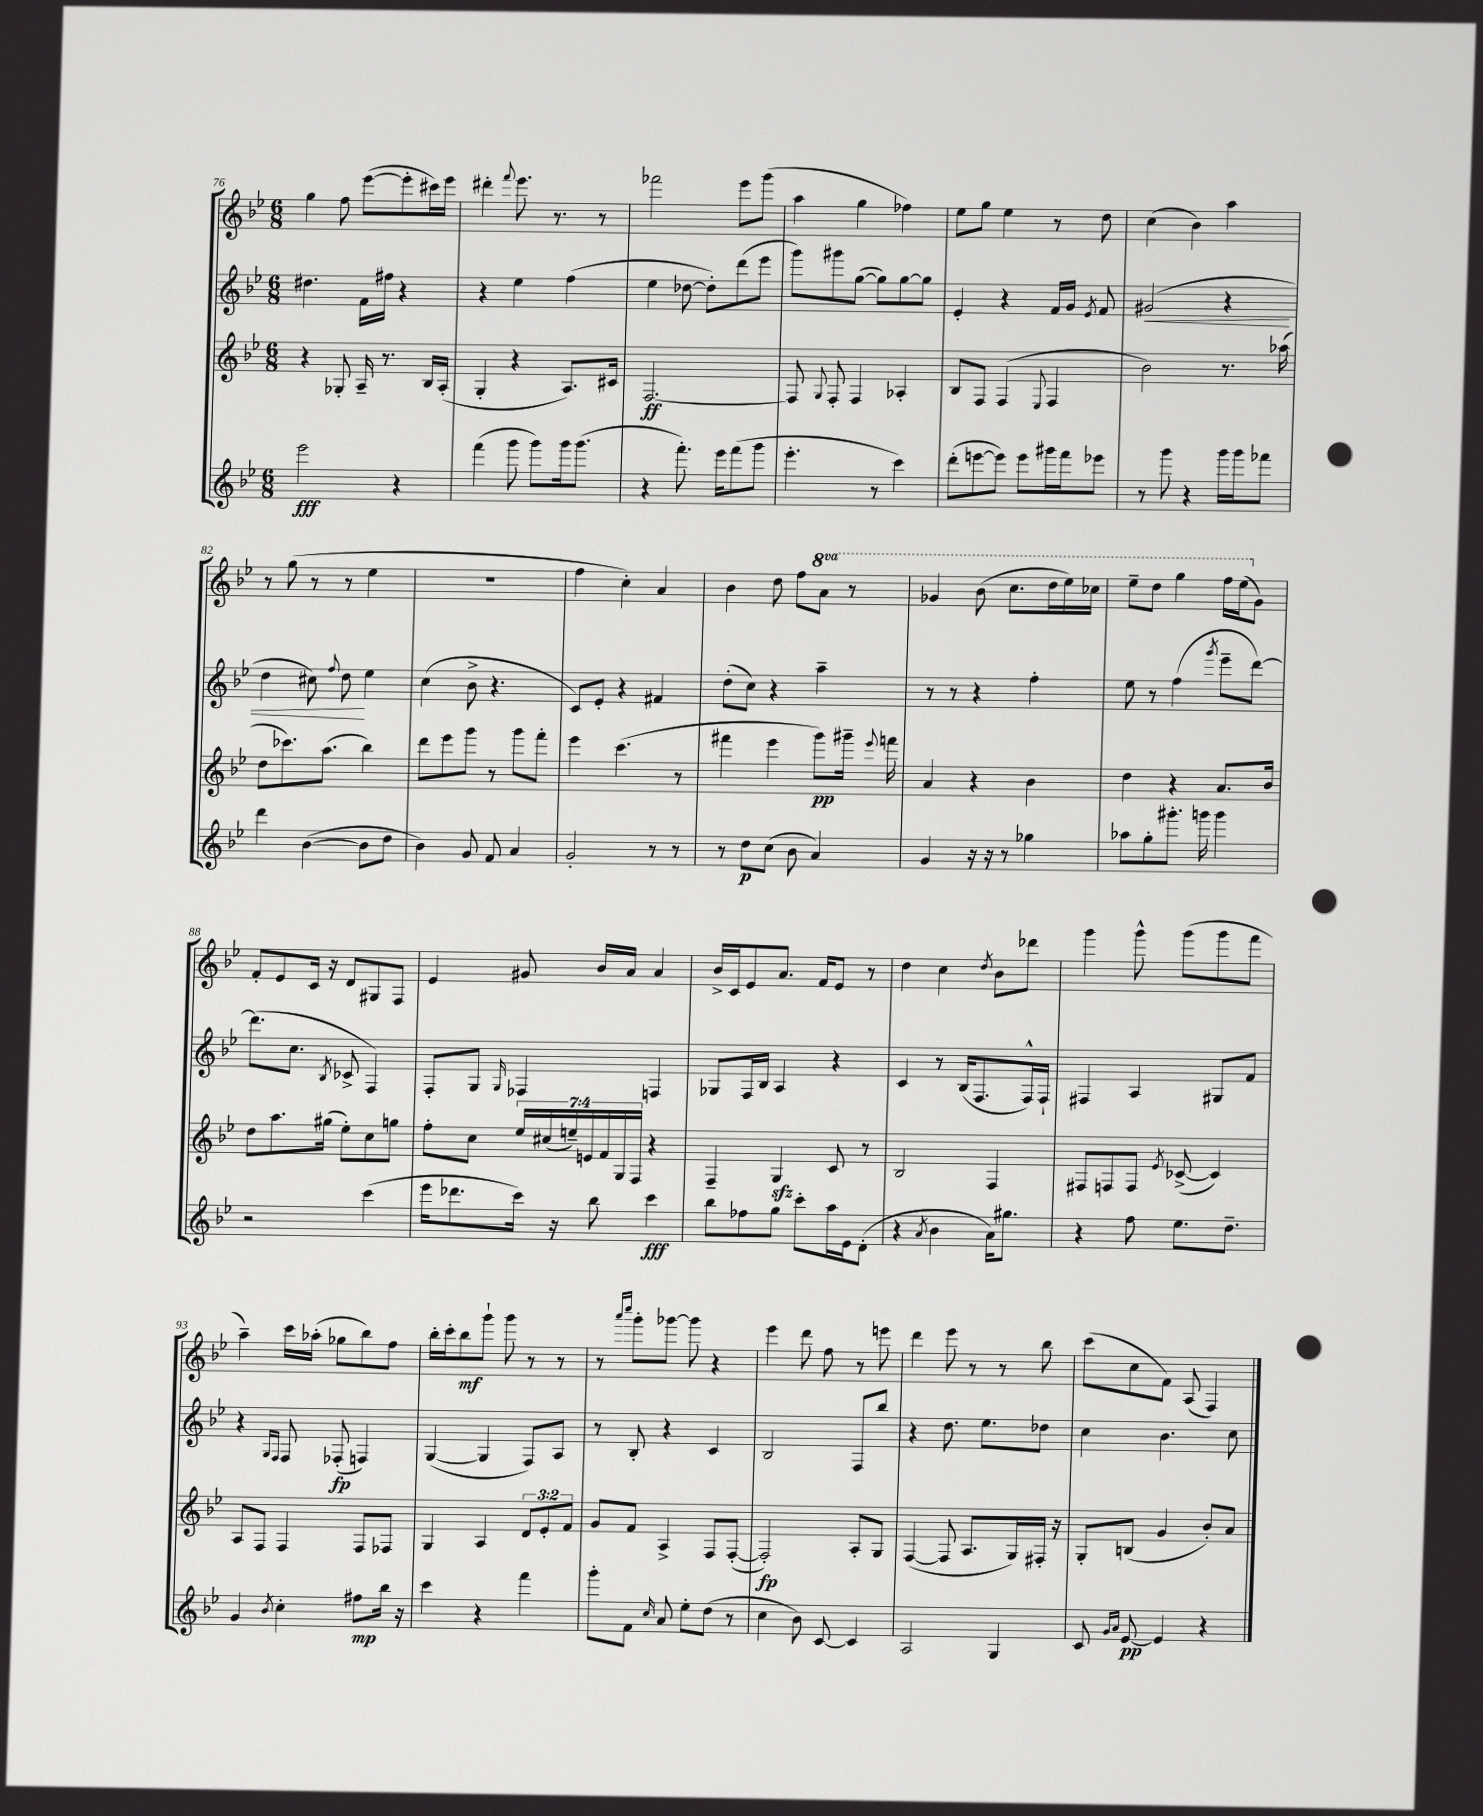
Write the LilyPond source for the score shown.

<<
\new StaffGroup <<
\new Staff = "s0" {
    \clef treble \key bes \major \numericTimeSignature \time 6/8 \set Staff.ottavationMarkups = #ottavation-simple-ordinals
    \autoBeamOff g''4 f''8 ees'''8[~( ees'''8-. cis'''16) ees'''16] |
    dis'''4-. \appoggiatura { f'''8 } ees'''8. r8. r8 |
    fes'''2 ees'''8[ g'''8]( |
    a''4 g''4 fes''4) |
    ees''8[ g''8] ees''4 r8 d''8 |
    c''4( bes'4) a''4 |
    r8 g''8( r8 r8 ees''4 |
    R2. |
    f''4 c''4-.) a'4 |
    bes'4 d''8 f''8[ \ottava #1 a''8] r8 |
    ges''4 bes''8( c'''8.[ d'''16 ees'''16) ces'''16] |
    ees'''8[-- d'''8] g'''4 f'''16[ ees'''16( \ottava #0 g'8]) |
    f'8[-. ees'8 c'16] r16 d'8[ gis8 f8] |
    ees'4 gis'8 bes'16[ a'16] a'4 |
    bes'16[-> c'16 ees'8 a'8.] f'16[ ees'8] r8 |
    d''4 c''4 \acciaccatura { d''8 } bes'8[ des'''8] |
    g'''4 g'''8-^ g'''8[( g'''8 f'''8] |
    a''4--) c'''16[ aes''16]-.( ges''8[ bes''8) f''8] |
    bes''16[-. c'''16-. bes''8\mf g'''8]-! g'''8 r8 r8 |
    r8 \grace { a'''16[ c''''16] } g'''8[-. ges'''8]~ ges'''8 r4 |
    ees'''4 d'''8 f''8 r8 e'''8 |
    d'''4 ees'''8 r8 r8 bes''8 |
    c'''8[( c''8 f'8]) a8( f4) \bar "|." |
}
\new Staff = "s1" {
    \clef treble \key bes \major \numericTimeSignature \time 6/8
    \autoBeamOff dis''4. f'16[ fis''16] r4 |
    r4 ees''4 f''4( |
    ees''4 des''8~ des''8[-.) d'''8( ees'''8] |
    g'''8[) gis'''8 g''8]~( g''8[) g''8~ g''8] |
    ees'4-. r4 f'16[ g'16] \acciaccatura { ees'8 } f'8 |
    gis'2\<( r4 |
    d''4 cis''8) \appoggiatura { f''8 } d''8\! ees''4 |
    c''4( bes'8-> r4. |
    c'8[) ees'8]-. r4 fis'4 |
    d''8[-.( c''8]) r4 a''4-- |
    r8 r8 r4 f''4-. |
    ees''8 r8 f''4( \acciaccatura { g'''8 } ees'''8[-- d'''8]~) |
    d'''8.[( c''8.] \acciaccatura { bes8 } ces'8-> f4) |
    f8[-. g8] \grace { g16 } fes4 f4 |
    ges8[ f16 bes16] a4 r4 |
    c'4 r8 bes16[( f8. f16-^) f16]-! |
    fis4 a4 gis8[ f'8] |
    r4 \grace { g16[ f16] } f8 fes8-.\fp( f4) |
    g4~( g4 f8[) a8] |
    r8 bes8-. r4 c'4 |
    bes2 f8[ bes''8] |
    r4 d''8. ees''8.[ des''8] |
    c''4 bes'4. c''8 \bar "|." |
}
\new Staff = "s2" {
    \clef treble \key bes \major \numericTimeSignature \time 6/8 \override Staff.TupletNumber.text = #tuplet-number::calc-fraction-text
    \autoBeamOff r4 ges8-. a16-- r8. bes16[ a16]-.( |
    g4-. r4 a8.[) cis'16] |
    f2.~\ff |
    f8 \appoggiatura { g8 } f8-. f4 aes4-. |
    bes8[ f8] f4( \appoggiatura { ees8 } f4 |
    bes'2) r8. aes''16( |
    d''8[ ces'''8.) a''8.]( bes''4) |
    d'''8[ ees'''8 g'''8] r8 g'''8[ f'''8]-. |
    ees'''4 c'''4.( r8 |
    fis'''4 ees'''4 g'''8[\pp) gis'''16]-- \appoggiatura { ees'''8 } f'''16 |
    a'4 r4 bes'4 |
    d''4 r4 a'8.[ bes'16] |
    d''8[ a''8. gis''16]( ees''8[-.) c''8 g''8] |
    f''8[-. c''8] \tuplet 7/4 { ees''16[ cis''16( e''16--) e'16 f'16 g16 f16] } r4 |
    f4-- g4\sfz c'8 r8 |
    bes2 f4 |
    fis8[ f8 f8] \acciaccatura { ees'8 } ces'8~->( ces'4) |
    a8[ f8] f4 f8[ fes8] |
    g4 a4 \tuplet 3/2 { d'8[ ees'8-. f'8] } |
    g'8[ f'8] a4-> f8[ f8]~-.( |
    f2-.\fp) a8[-. g8] |
    f4~( f8 a8.[ g16) fis16]-. r16 |
    g8[-. b8]( g'4 bes'8[-.) a'8] \bar "|." |
}
\new Staff = "s3" {
    \clef treble \key bes \major \numericTimeSignature \time 6/8
    \autoBeamOff ees'''2\fff r4 |
    f'''4( g'''8 g'''8[) g'''16 g'''8.]( |
    r4 f'''8.-.) ees'''16[ f'''8( g'''8] |
    ees'''4.-. r8 c'''4) |
    d'''8[-.( e'''8~ e'''8]) e'''8[ gis'''16 f'''16 ees'''8] |
    r8 g'''8 r4 g'''16[ g'''16 fes'''8] |
    d'''4 bes'4~( bes'8[ d''8] |
    bes'4) g'8 f'8 a'4 |
    g'2-. r8 r8 |
    r8 d''8[\p c''8]( bes'8 a'4) |
    g'4 r16 r16 r8 ges''4 |
    aes''8[ g''8-. gis'''8.]-. g'''16 g'''4 |
    r2 c'''4( |
    ees'''16[ des'''8. c'''16]) r16 bes''8 c'''4\fff |
    bes''8[ fes''8 g''8] c'''8[-. a''16 ees'16 d'8]-.( |
    r4 \acciaccatura { a'8 } bes'4 a'16[) gis''8.] |
    r4 f''8 ees''8.[ d''8.]-- |
    g'4 \acciaccatura { bes'8 } c''4-. fis''8[\mp bes''16] r16 |
    c'''4 r4 f'''4 |
    g'''8[-. f'8] \grace { c''16 } a'8 ees''8[-. d''8]( r8 |
    c''4 bes'8) c'8~ c'4 |
    a2 g4 |
    c'8 \grace { g'16[ a'16] } ees'8~\pp ees'4 r4 \bar "|." |
}
>>
>>
\layout { \context { \Score currentBarNumber = #76 } }
